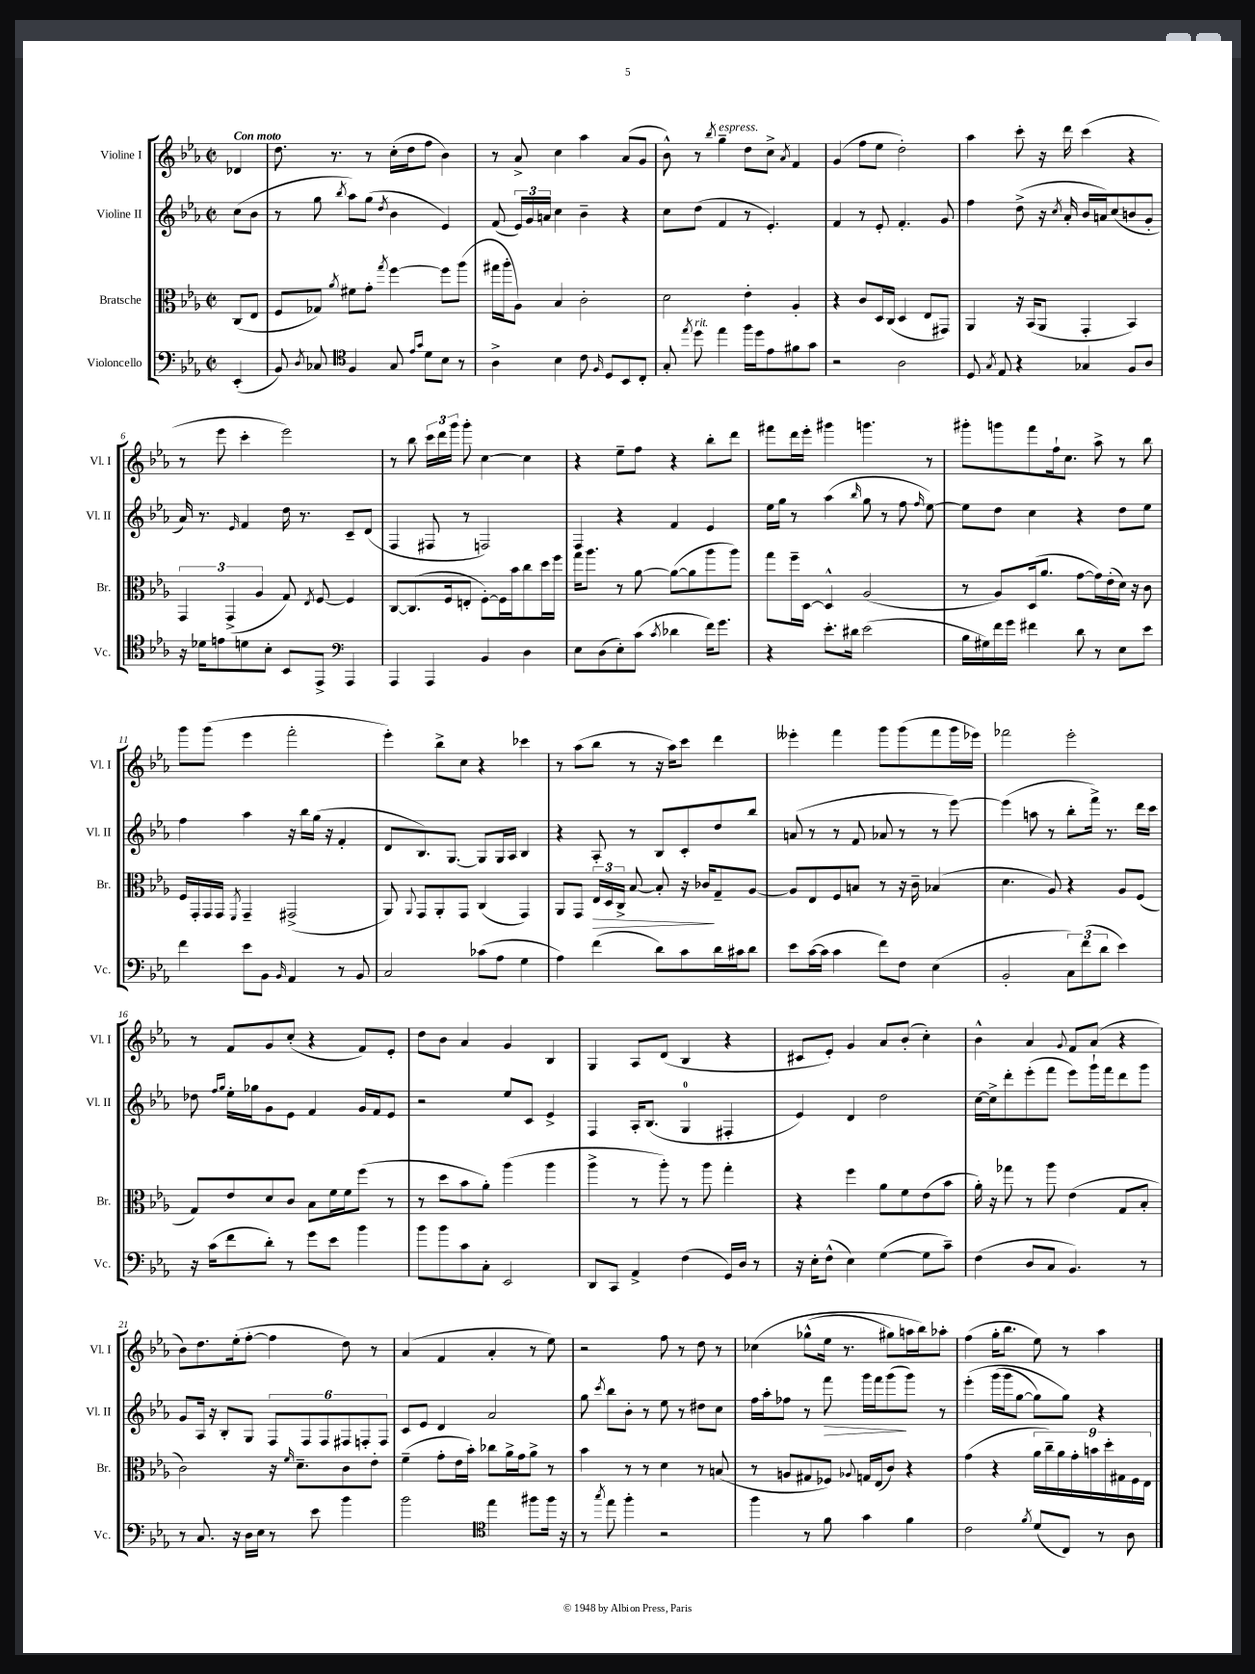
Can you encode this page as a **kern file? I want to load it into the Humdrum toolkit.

**kern	**kern	**kern	**kern
*staff4	*staff3	*staff2	*staff1
*clefF4	*clefC3	*clefG2	*clefG2
*k[b-e-a-]	*k[b-e-a-]	*k[b-e-a-]	*k[b-e-a-]
*M2/2	*M2/2	*M2/2	*M2/2
*met(c|)	*met(c|)	*met(c|)	*met(c|)
(4EE-'	(8C	(8cc	4d-
.	8E-	8b-	.
=	=	=	=
8BB-)	8F	8r	8.dd
8qD	.	.	.
8C-	8G-)	8gg	.
.	.	.	8.r
*clefC4	*	*	*
.	8qa-	8qbb-	.
4F	8f#	8aa-)	.
.	8g'	(8gg	8r
.	8qgg	8qdd	.
8G	[4ff	4b-	(16cc'
.	.	.	16dd
16qqe-	.	.	.
16qqg	.	.	.
8d	.	.	8ff
8B-	8ff]	4e-)	4b-)
8r	(8aa-	.	.
=	=	=	=
4A-^	16gg#	(8f	8r
.	16aa-'	.	.
.	8A-)	24e-)	8a-^
.	.	24g	.
.	.	24a	.
4B-	4B-	4cc	4cc
8c	2c'	4b-~	4aa-
16qqF	.	.	.
8D	.	.	.
8BB-	.	4r	(8a-
8C'	.	.	8g
=	=	=	=
8G'	2d	8cc	8b-^^)
8qee-	.	.	.
8dd	.	(8dd	8r
.	.	.	8qbb-
4ee-	.	4f	4gg~
16ff	4e-'	8r	8dd
16dd	.	.	.
8e-	.	4.e-')	8cc^
.	.	.	8qa-
8f#	4A-'	.	4f
8g	.	.	.
=	=	=	=
2r	4r	4f	(4g
.	8c	8r	8ff
.	16D	8e-'	8ee-
.	(16C	.	.
2A-	4D	4.f'	2dd')
.	8E-	.	.
.	8GG#)	8g	.
=	=	=	=
8D	4AA-	4ff	4aa-
8qG	.	.	.
8E-	.	.	.
4r	16r	(8dd^	8ccc'
.	(16BB-	.	.
.	8AA-	16r	16r
.	.	8qcc	.
.	.	16a-'	16ddd
4G-	4GG'	16b-	(4ccc
.	.	16a)	.
.	.	(8cc	.
8F	4BB-)	8b	4r
8A-	.	8g'	.
=	=	=	=
16r	6GG	16a-)	8r
16d-	.	8.r	.
8e	.	.	8eee-
.	(6GG^	.	.
.	.	16qqe-	.
8d	.	4f	4ccc'
.	6A-	.	.
8B-'	.	.	.
8BB-	8G)	16dd	2eee-)
.	.	8.r	.
.	8qE-	.	.
8EE-^	[8F	.	.
*clefF4	*	*	*
4AAA-	4F]	8c~	.
.	.	(8d	.
=	=	=	=
4AAA-	[8C	4F	8r
.	(8.C]	.	8bb-
4AAA-	.	8F#	24ccc
.	.	.	24ddd
.	16F	.	.
.	.	.	24ggg
.	8E'	8r	8ggg'
4BB-	[8F')	2F)	[4cc
.	16F]	.	.
.	16b-	.	.
4D	8cc	.	4cc]
.	16dd	.	.
.	16ff	.	.
=	=	=	=
8E-	16gg	4F	4r
.	8.aa-	.	.
(8D	.	.	.
8E-')	8r	4r	8ee-~
(8c	[8a-	.	8ff
8qc	.	.	.
4d-	(8a-_	4f	4r
.	8a-]	.	.
16f)	8aa-	4e-	8bb-'
8.g	.	.	.
.	8aa-)	.	8ddd
=	=	=	=
4r	8gg	16ee-	8fff#
.	.	16gg	.
.	16ff~	8r	16ddd
.	[16D	.	16eee-'
8.e-'	4D^^]	(4aa-	4ggg#
16d#	.	.	.
.	.	16qqbb-	.
(2e-	(2A-	8gg	4.ggg
.	.	8r	.
.	.	8ff	.
.	.	16qqff	.
.	.	[8ee-)	8r
=	=	=	=
16B-	8r	8ee-]	8ggg#'
16G#)	.	.	.
16f	8A-)	8dd	8ggg
16g	.	.	.
4f#	(16D	4cc	8fff
.	8.a-	.	.
.	.	.	16ff`
.	.	.	8.cc
8d	[8g	4r	.
8r	16g])	.	8aa-^
.	(16e-'	.	.
8E-	16d)	8dd	8r
.	16r	.	.
8e-	8c	8ee-	8bb-
=	=	=	=
4f	16F	4ff	8ggg
.	16GG'	.	.
.	16GG	.	(8ggg
.	16GG	.	.
.	8qFF	.	.
8e-	4GG~	4aa-	4eee-
8BB-	.	.	.
16qqBB-	.	.	.
4AA-	(2GG#^	16r	2fff'
.	.	16bb-	.
.	.	(16gg	.
.	.	16r	.
8r	.	4f'	.
8BB-	.	.	.
=	=	=	=
2C	8AA-)	8d	4eee-')
.	8qqAA-	.	.
.	8GG	8.B-)	.
.	8AA-'	.	8bb-^
.	.	[8.G	.
.	8GG	.	8cc
(8c-	(4C	8G]	4r
8A-	.	16G	.
.	.	16A-	.
4G	4GG)	4B-	4ccc-
=	=	=	=
4A-)	8AA-	4r	8r
.	8GG	.	(8aa-
(4f	24E-	8A-'	8bb-
.	24D	.	.
.	24C^	.	.
.	[8B-	8r	8r
8d)	8B-']	8B-	16r
.	.	.	16aa-)
8c	16r	8c'	8ccc
.	16c-	.	.
16d	8G~	8dd	4ddd
16c#	.	.	.
8d	[8A-	8bb-	.
=	=	=	=
8e-	8A-]	(8a	4eee--'
([16c	8E-	8r	.
16c]	.	.	.
4c	8F	8r	4fff
.	8B	8f	.
8f)	8r	8a-	8ggg
8F	16r	8r	(8ggg
.	16c~	.	.
(4E-	(4B-	8r	8fff
.	.	[8eee-)	16ggg
.	.	.	16eee-)
=	=	=	=
2BB-'	4.d	(4eee-]	2fff-
.	.	8aa	.
.	8A-)	8r	.
12C)	4r	8bb-'	2eee-'
(12f	.	.	.
.	.	16fff^)	.
12d	.	.	.
.	.	8.r	.
4e-)	8A-	.	.
.	(8F	16ddd	.
.	.	16ccc	.
=	=	=	=
16r	8G)	8dd-	8r
(16c	.	.	.
.	.	16qqff	.
.	.	16qqgg	.
8f	8e-	16ee-'	8f
.	.	16gg-	.
8d')	8d	8g	8g
8r	8c	8e-	(8cc'
8g	8B-	4f	4r
8e-	16f	.	.
.	16f	.	.
4b-	(8ff	16g	8f)
.	.	16f	.
.	8r	8e-	8e-'
=	=	=	=
8b-	8r	2r	8dd
8b-	8dd	.	8b-
8c	8b-	.	4a-
8C'	8a-')	.	.
2EE-	(4aa-	8ee-	4g
.	.	8c	.
.	4aa-	4e-^	4B-
=	=	=	=
8DD	4aa-^	4F	4G
8CC	.	.	.
4AA-^	8r	16A-'	8A-
.	.	(8.B-	.
.	8aa-')	.	(8d
(4F	8r	4G	4B-
.	8aa-	.	.
16GG)	4gg'	4F#'	4r
16D	.	.	.
8r	.	.	.
=	=	=	=
16r	4r	4e-)	8c#
16E-'	.	.	.
(8F^^	.	.	8e-')
4E-)	4ff	4d	4g
([4G	8a-	2dd	8a-
.	8f	.	(8b-'
8G]	(8e-	.	4cc')
8c~)	8b-	.	.
=	=	=	=
(4F	16a-')	[16cc	4b-^^
.	16r	16cc^]	.
.	8gg-	8ddd'	.
8D	8r	(8eee-'	4a-
8C	8aa-	8fff	.
.	.	.	8qqg
4.BB-)	(4e-	8eee-)	8f
.	.	16ggg`	(8a-
.	.	16fff	.
.	8G	8ddd	4r
8r	8B-'	8ggg	.
=	=	=	=
8r	2c)	8g	8b-)
8.C	.	16A-	8.dd
.	.	16r	.
.	.	8B-'	.
16r	.	.	(16ee-'
16D	.	8G	[8ff'
16E-	.	.	.
8r	16r	12F	4ff]
.	16qqf	.	.
.	8.d~	.	.
.	.	12F	.
8e-	.	.	.
.	.	12F	.
4b-	8c	12F#	8dd)
.	.	12F'	.
.	8e-'	.	8r
.	.	12F	.
=	=	=	=
2b-	(4f~	8c	(4a-
.	.	8e-	.
.	8g'	4d	4f
.	16e-	.	.
.	16b-')	.	.
*clefC4	*	*	*
4ee-	8cc-	2a-	4a-'
.	16a-^	.	.
.	16g	.	.
8ff#	8a-^	.	8r
16ff#	8r	.	8ee-)
16r	.	.	.
=	=	=	=
8r	4b-	8gg	2r
8qgg	.	8qccc	.
8ee-	.	8bb-	.
4ff'	8r	8b-'	.
.	8r	8r	.
2r	4d	8ee-	8ff
.	.	8r	8r
.	8r	8dd#	8dd
.	(8B	8cc	8r
=	=	=	=
4ff	8r	16ff	&(4cc-
.	.	16aa-'	.
.	8A	8ff-	.
8r	8G#	8r	(8gg-^^
8f	8F-)	8fff	16ee-
.	.	.	8.r
.	8qqA-	.	.
4g	16G	16ggg	.
.	(16E-	16fff	.
.	8c)	(8ggg	8gg#)
4f	4r	8ggg)	16aa
.	.	.	16bb-&)
.	.	8r	8aa-'
=	=	=	=
2c	(4g	&(4eee-'	(4ff
.	4r	(16ggg	16gg'
.	.	16ggg	8.bb-
.	.	[8gg	.
8qf	.	.	.
(8d	18a-	8gg])	8ee-)
.	18cc~)	.	.
.	18a-	.	.
8C)	.	8gg&)	8r
.	18g'	.	.
.	18b	.	.
8r	.	4r	4aa-
.	18dd'	.	.
.	18G#	.	.
8A-	.	.	.
.	18F	.	.
.	18E-	.	.
==	==	==	==
*-	*-	*-	*-
